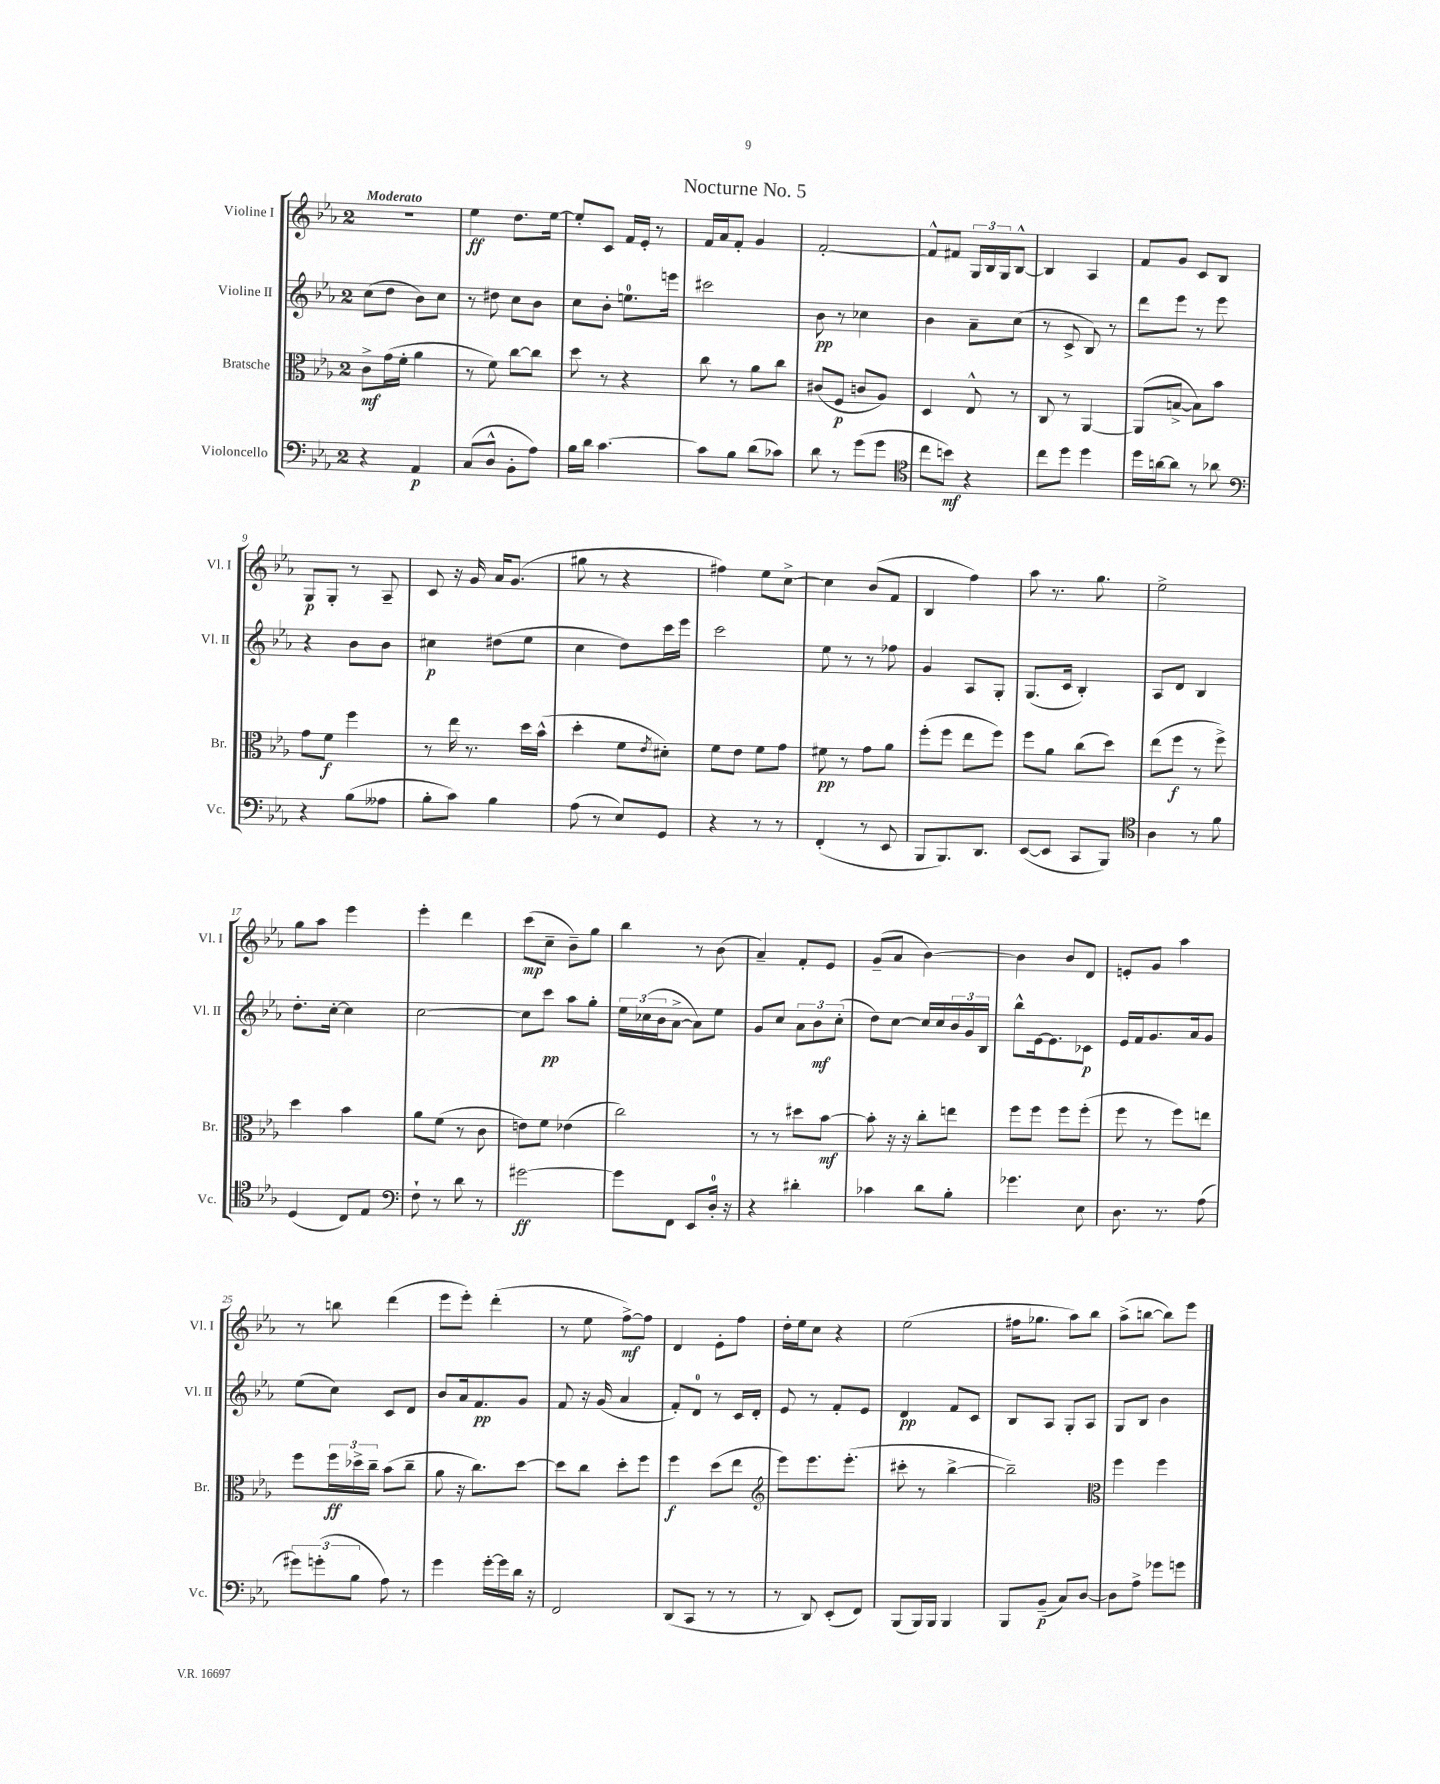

**kern	**kern	**kern	**kern
*staff4	*staff3	*staff2	*staff1
*clefF4	*clefC3	*clefG2	*clefG2
*k[b-e-a-]	*k[b-e-a-]	*k[b-e-a-]	*k[b-e-a-]
*M2/4	*M2/4	*M2/4	*M2/4
4r	8c^\L	(8cc\L	2r
.	(16g\L	8dd\J	.
.	16f'\JJ	.	.
4AA-/	4a-\	8b-\L)	.
.	.	8cc\J	.
=	=	=	=
(8C/L	8r	8r	4ee-\
8D^^/J	8f\)	8dd#\	.
8BB-'\L	[8cc\L	8cc\L	8.dd\L
8A-\J)	8cc\]J	8b-\J	.
.	.	.	[16ee-\Jk
=	=	=	=
16B-\LL	8dd\	8cc\L	8ee-'/]L
16d\JJ	.	.	.
[4.c\	8r	8b-'\J	8c/J
.	4r	8.ee\L	16f/LL
.	.	.	16e-'/JJ
.	.	.	8r
.	.	16eee\Jk	.
=	=	=	=
8c\]L	8cc\	2ccc#\	16f/LL
.	.	.	16a-/J
8B-\J	8r	.	8f'/J
(8d\L	8a-\L	.	4g/
8c-\J)	8cc\J	.	.
=	=	=	=
8d\	(8c#/L	8b-\	[2f'/
8r	8F/J	8r	.
(8g\L	8c/L	4cc-\	.
8g\J	8A-/J)	.	.
=	=	=	=
*clefC4	*	*	*
8cc\L	4D/	4b-\	8f^^/]L
8b\J)	.	.	8f#/J
4r	8E-^^/	8a-~\L	24G/LL
.	.	.	24B-/
.	.	.	24G/J
.	8r	(8cc\J	[8B-^^/J
=	=	=	=
8cc\L	8C/	8r	4B-/]
8dd\J	8r	8c^/	.
4dd\	[4AA-/	8B-/)	4A-/
.	.	8r	.
=	=	=	=
16dd\LL	(8AA-/]L	8ddd\L	8f/L
[16a\J	.	.	.
8a\]J	[8B^/J	8eee-\J	8g/J
8r	8B\]L)	8r	8c/L
8a-\	8b-\J	8eee-\	8B-/J
=	=	=	=
*clefF4	*	*	*
4r	8g\L	4r	8G/L
.	8f\J	.	8G'/J
(8B-\L	4ff\	8b-\L	8r
8A--\J	.	8b-\J	8A-~/
=	=	=	=
8B-'\L	8r	4cc#\	8c/
8c\J)	16ee-\	.	16r
.	8.r	.	16g/
4B-\	.	(8dd#\L	16a-/LK
.	.	.	(8.g/J
.	16dd\LL	8ee-\J	.
.	(16b-^^\JJ	.	.
=	=	=	=
(8A-\	4dd'\	4cc\	8gg#\
8r	.	.	8r
8E-/L)	8f\L	8dd\L)	4r
.	8qe-/	.	.
8GG/J	8d#'\J)	16ccc\L	.
.	.	16eee-\JJ	.
=	=	=	=
4r	8f\L	2ccc\	4ff#\)
.	8e-\J	.	.
8r	8f\L	.	8ee-\L
8r	8g\J	.	[8cc^\J
=	=	=	=
(4FF'/	8f#\	8ee-\	4cc\]
.	8r	8r	.
8r	8g\L	8r	(8b-/L
8EE-/	8a-\J	8ff-\	8f/J
=	=	=	=
8BBB-/L	(8ff'\L	4g/	4B-/
8.BBB-/)	8ff\J	.	.
.	8ee-\L	8A-/L	4ff\)
8.DD/J	.	.	.
.	8ff\J)	8G'/J	.
=	=	=	=
([8EE-/L	8ff\L	(8.G/L	8aa-\
8EE-/]J	8a-\J	.	8.r
.	.	16c/Jk	.
8CC/L	(8cc\L	4B-'/)	.
.	.	.	8.gg\
8BBB-/J)	8dd\J)	.	.
=	=	=	=
*clefC4	*	*	*
4A-\	(8ee-\L	8A-/L	2ee-^\
.	8ff\J	8d/J	.
8r	8r	4B-/	.
8f\	8ff^\)	.	.
=	=	=	=
(4D/	4dd\	8.dd'\L	8gg\L
.	.	.	8aa-\J
.	.	[16cc'\Jk	.
8C/L)	4b-\	4cc\]	4eee-\
8E-/J	.	.	.
=	=	=	=
*clefF4	*	*	*
8F`\	8a-\L	[2cc\	4eee-'\
8r	(8f\J	.	.
8d\	8r	.	4ddd\
8r	8c\	.	.
=	=	=	=
[2g#\	8e\L)	8cc\]L	(8ccc\L
.	8f\J	8ccc\J	8cc~\J
.	(4e-\	8aa-\L	8b-~\L)
.	.	8gg'\J	8gg\J
=	=	=	=
8g#\]L	2cc\)	24ee-\LL	4bb-\
.	.	(24cc-\	.
.	.	24b-\J	.
8FF\J	.	[8a-^\J	.
8EE-/L	.	8a-\]L)	8r
16D'/Jk	.	8ee-\J	(8b-\
16r	.	.	.
=	=	=	=
4r	8r	8g/L	4a-~/)
.	8r	8cc/J	.
4d#'\	8dd#\L	12a-\L	8f'/L
.	.	12b-\	.
.	[8b-\J	.	8e-/J
.	.	(12cc'\J	.
=	=	=	=
4c-\	8b-'\]	8dd\L)	(8g~/L
.	16r	[8cc\J	8a-/J
.	16r	.	.
8d\L	8cc'\L	16cc/]LL	[4b-\)
.	.	16cc/	.
8B-'\J	8ee\J	24b-/	.
.	.	24g/	.
.	.	24B-/JJ	.
=	=	=	=
4.g-\	8ff\L	8bb-^^\L	4b-\]
.	8ff\J	[16e-\k	.
.	.	8.e-\]	.
.	8ff\L	.	8b-/L
8E-\	(8ff'\J	8c-\J	8d/J
=	=	=	=
8.D\	8ff\	16e-/LL	8e'/L
.	.	16f/J	.
.	8r	8.g/	8g/J
8.r	.	.	.
.	8ff\L)	.	4aa-\
.	.	16a-/k	.
(8A-\	8ee\J	8g/J	.
=	=	=	=
12g#\L)	8ff\L	(8ee-\L	8r
(12g'\	.	.	.
.	24ff\L	8cc\J)	8bb\
12B-\J	24dd-^\	.	.
.	24cc~\JJ	.	.
8A-\)	(8b-\L	8c/L	(4ddd\
8r	8cc~\J	8d/J	.
=	=	=	=
4g\	8a-\	8b-/L	8eee-\L
.	16r	16a-/k	8eee-'\J)
.	8.cc\L)	8.f/	.
[16g'\LL	.	.	(4ddd'\
16g\]	.	.	.
16d\JJ	[8dd\J	8g/J	.
16r	.	.	.
=	=	=	=
2FF/	8dd\]L	8f/	8r
.	8cc\J	16r	8ee-\
.	.	(16g/	.
.	8dd'\L	4a-/	[8ff^\L)
.	8ff\J	.	8ff\]J
=	=	=	=
(8DD/L	4ff\	8f'/L)	4d/
8CC/J	.	8d/J	.
8r	(8dd\L	8r	8e-'\L
8r	8ee-\J	16c/LL	8ff\J
.	.	16d'/JJ	.
=	=	=	=
*	*clefG2	*	*
8r	8eee-\L)	8e-/	16dd'\LL
.	.	.	16ee-\J
8DD/)	8.eee-\	8r	8cc\J
(8EE-'/L	.	8f'/L	4r
.	(8.eee-'\J	.	.
8FF/J)	.	8e-/J	.
=	=	=	=
(8BBB-/L	8ccc#'\	4d/	(2ee-\
16BBB-/L)	8r	.	.
16BBB-/JJ	.	.	.
4BBB-/	[4bb-^\	8f/L	.
.	.	8c/J	.
=	=	=	=
8BBB-/L	2bb-~\])	8B-/L	16ff#\LK
.	.	.	8.gg-\J
(8BB-~/J	.	8A-/J	.
8C/L)	.	8G'/L	8aa-\L)
[8D/J	.	8A-/J	8bb-\J
=	=	=	=
*	*clefC3	*	*
8D\]L	4ff\	8G/L	(8aa-^\L
8A-^\J	.	8B-/J	[8bb\J
8g-\L	4ff\	4b-\	8bb\]L)
8g\J	.	.	8eee-\J
==	==	==	==
*-	*-	*-	*-
